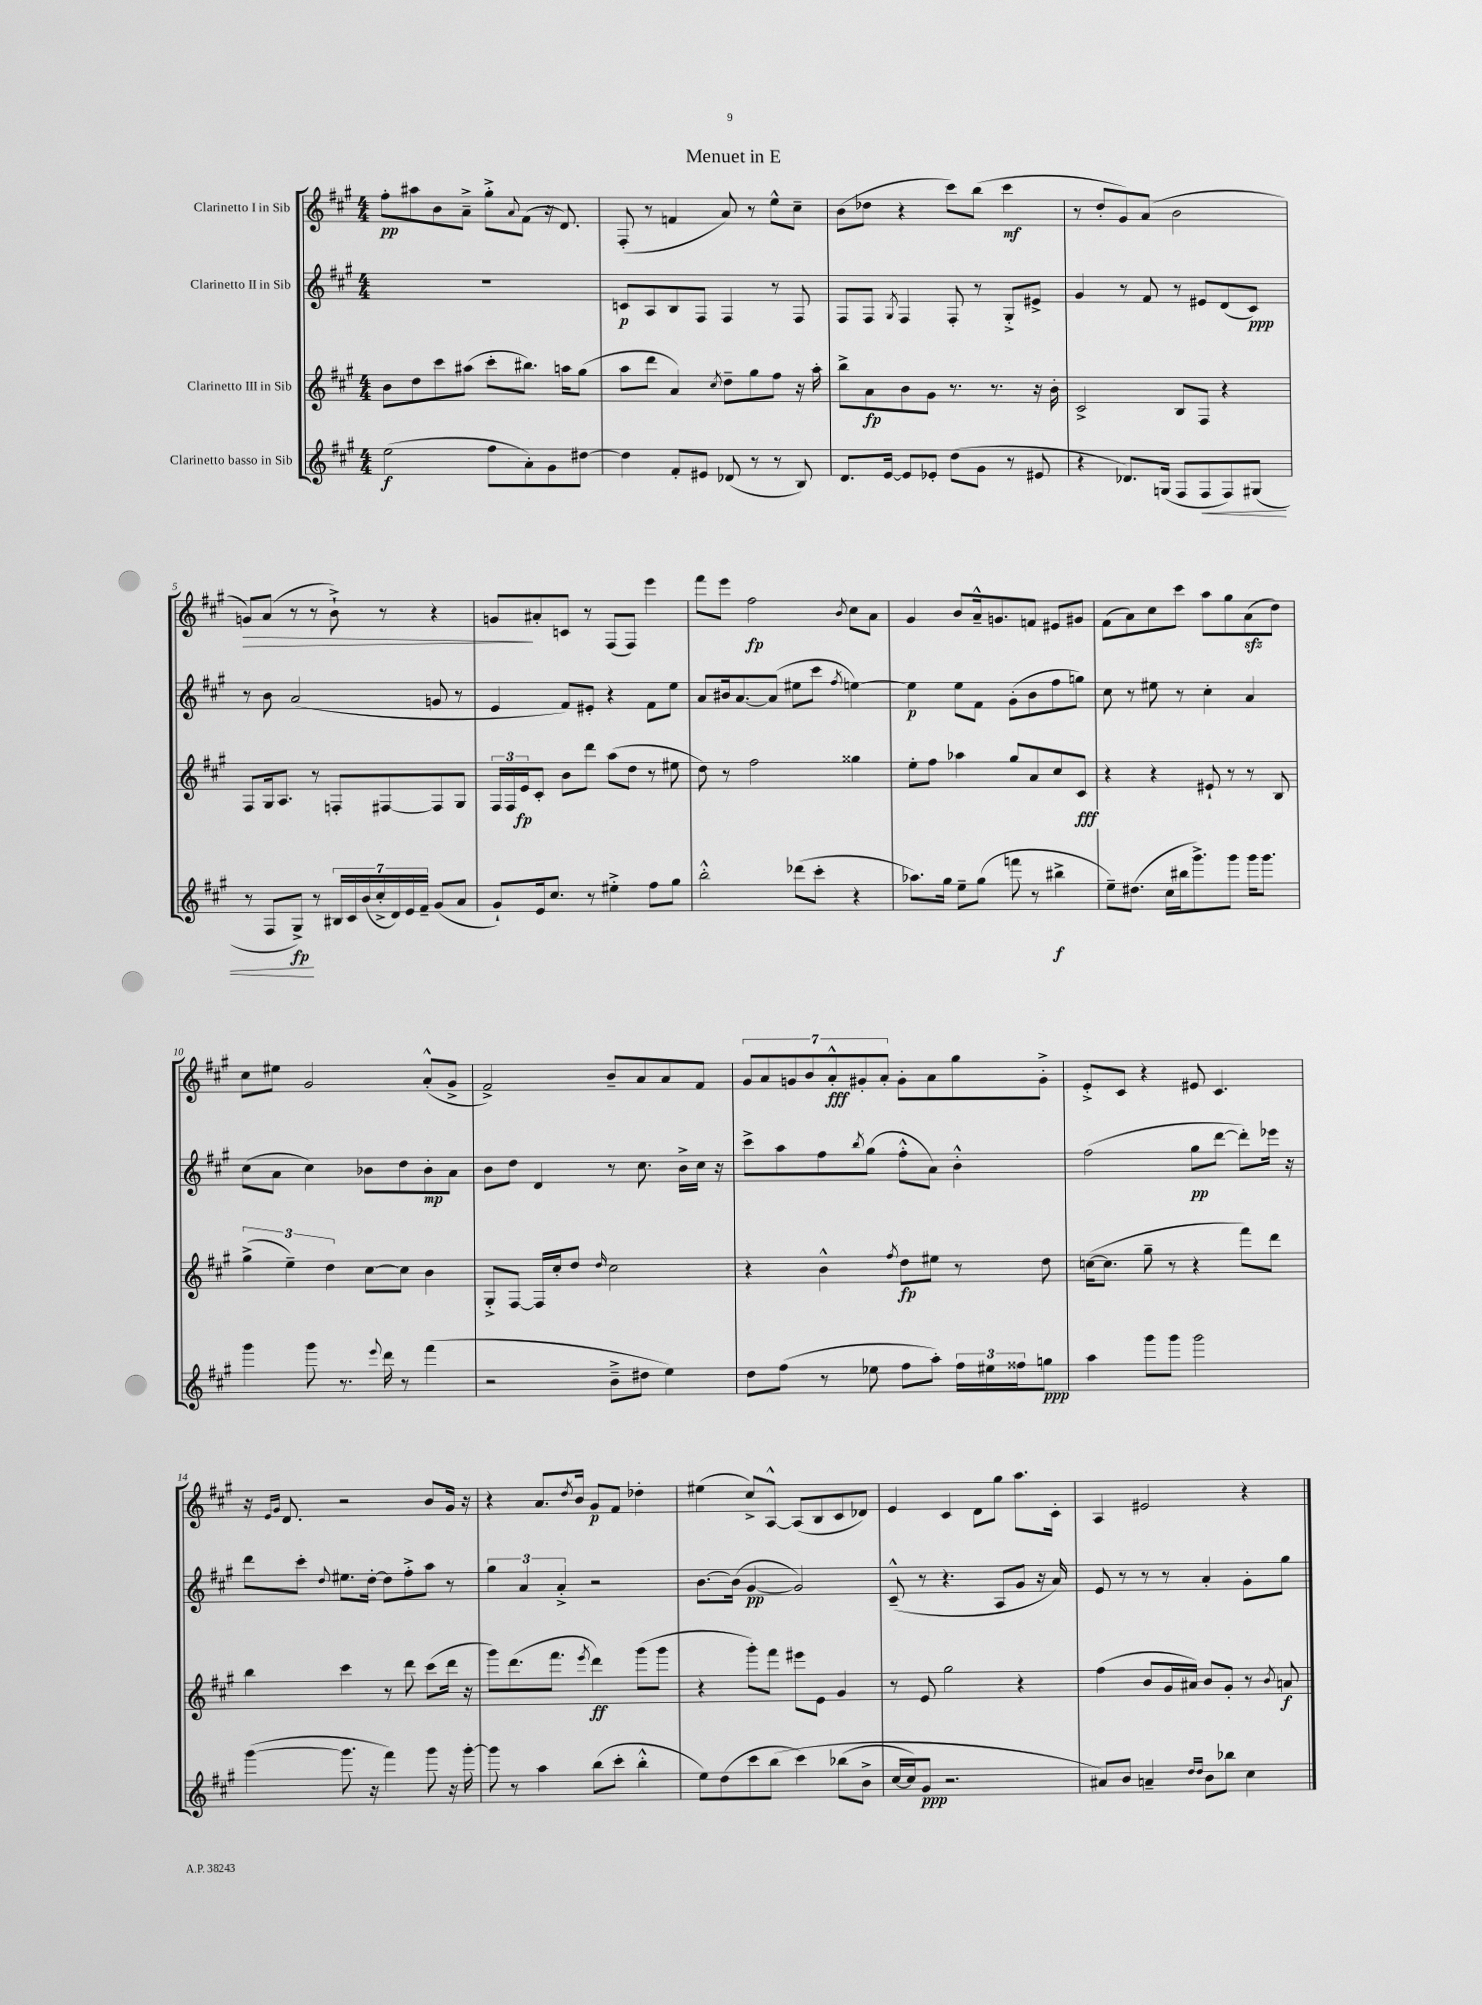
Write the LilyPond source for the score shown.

\header { title = "Menuet in E" }
<<
\new StaffGroup <<
\new Staff = "s0" \with { instrumentName = "Clarinetto I in Sib" } {
    \clef treble \key a \major \numericTimeSignature \time 4/4
    fis''8-.\pp ais''8 b'8 a'8---> gis''8-.-> \appoggiatura { a'8 } fis'8( r16 d'8.) |
    fis8-.( r8 f'4 a'8) r8 e''8-^ cis''8-- |
    b'8( des''8 r4 cis'''8) b''8( cis'''4\mf |
    r8 d''8-. gis'8) a'8( b'2 |
    g'8\>) a'8( r8 r8 b'8-!->) r8 r4 |
    g'8\! ais'8-. c'8 r8 fis8( fis8) e'''4 |
    fis'''8 e'''8 fis''2\fp \acciaccatura { b'8 } cis''8 a'8 |
    gis'4 b'8 a'16---^ g'8. f'8 eis'8 gis'8 |
    fis'8( a'8) cis''8 cis'''8 a''8 gis''8 a'8\sfz( d''8) |
    cis''8 eis''8 gis'2 a'8-.-^( gis'8-> |
    fis'2->) b'8-- a'8 a'8 fis'8 |
    \tuplet 7/4 { gis'8 a'8 g'8 b'8 a'8-.-^\fff gis'8-. a'8-. } gis'8-. a'8 gis''8 gis'8-.-> |
    e'8-.-> cis'8 r4 eis'8 cis'4. |
    r16 \grace { e'16 gis'16 } d'8. r2 b'8 gis'16 r16 |
    r4 a'8. \acciaccatura { d''8 } b'16 gis'8\p fis'8 des''4-. |
    eis''4( cis''8->) a8~-^ a8( b8 cis'8 des'8) |
    e'4 cis'4 d'8 gis''8 a''8. cis'16-. |
    a4 eis'2 r4 \bar "|." |
}
\new Staff = "s1" \with { instrumentName = "Clarinetto II in Sib" } {
    \clef treble \key a \major \numericTimeSignature \time 4/4
    R1 |
    c'8\p a8 b8 fis8 fis4 r8 fis8 |
    fis8 fis8 \acciaccatura { gis8 } fis4 fis8-. r8 gis8-.-> eis'8-> |
    gis'4 r8 fis'8 r8 eis'8 d'8( cis'8\ppp) |
    r8 b'8 a'2( g'8 r8 |
    e'4 fis'8) eis'8-. r4 fis'8 e''8 |
    a'8 bis'16 a'8.~ a'8( eis''8 cis'''8 \acciaccatura { fis''8 } e''4~) |
    e''4\p e''8 fis'8 gis'8-.( b'8 fis''8 g''8) |
    cis''8 r8 eis''8 r8 cis''4-. a'4 |
    cis''8( a'8 cis''4) bes'8 d''8 bes'8-.\mp a'8 |
    b'8 d''8 d'4 r8 cis''8. b'16-> cis''16 r16 |
    cis'''8-> a''8 fis''8 \acciaccatura { b''8 } gis''8( fis''8-.-^ a'8) b'4-.-^ |
    fis''2( gis''8\pp d'''8~ d'''8-.) ees'''16 r16 |
    d'''8 cis'''8-. \appoggiatura { d''8 } eis''8. d''16~-. d''8 fis''8-.-> a''8 r8 |
    \tuplet 3/2 { gis''4 a'4 a'4-.-> } r2 |
    b'8.~ b'16( gis'4~\pp gis'2) |
    cis'8---^( r8 r4. a8 gis'8 r16 a'16) |
    e'8 r8 r8 r8 a'4-. gis'8-. gis''8 \bar "|." |
}
\new Staff = "s2" \with { instrumentName = "Clarinetto III in Sib" } {
    \clef treble \key a \major \numericTimeSignature \time 4/4
    b'8 d''8 cis'''8 ais''8( cis'''8-. bis''8.) a''16 gis''8( |
    a''8 d'''8 a'4) \acciaccatura { cis''8 } d''8-- gis''8 fis''8 r16 a''16-. |
    b''8-> a'8\fp b'8 gis'8 r8. r8. r16 b'16-. |
    cis'2-> b8 fis8 r4 |
    fis8 gis16 a8. r8 f8-. fis8~ fis8 gis8 |
    \tuplet 3/2 { fis16 fis16 e'16\fp } cis'8-. b'8 d'''8 a''8( d''8 r8 eis''8 |
    d''8) r8 fis''2 gisis''4 |
    e''8-. fis''8 aes''4 gis''8 a'8 cis''8 cis'8\fff |
    r4 r4 eis'8-! r8 r8 b8 |
    \tuplet 3/2 { gis''4->( e''4--) d''4 } cis''8~ cis''8 b'4 |
    gis8-.-> fis8~ fis16 cis''16-. d''8 \grace { d''16 } cis''2 |
    r4 b'4-^ \acciaccatura { fis''8 } d''8\fp eis''8 r8 d''8 |
    c''16~( c''8. gis''8-- r8 r4 fis'''8) d'''8 |
    b''4 cis'''4 r8 d'''8 cis'''8( d'''16 r16 |
    gis'''8) d'''8.( fis'''8. \acciaccatura { e'''8 } d'''4\ff) gis'''8( gis'''8 |
    r4 gis'''8-.) fis'''8 eis'''8 e'8 gis'4 |
    r8 e'8 gis''2 r4 |
    fis''4( b'8 gis'16 ais'16) b'8 gis'8-. r8 \acciaccatura { b'8 } a'8\f \bar "|." |
}
\new Staff = "s3" \with { instrumentName = "Clarinetto basso in Sib" } {
    \clef treble \key a \major \numericTimeSignature \time 4/4
    e''2\f( fis''8 a'8-.) gis'8 dis''8~ |
    dis''4 fis'8-. eis'8 des'8( r8 r8 b8) |
    d'8. e'16~ e'8 ees'8-. d''8( gis'8 r8 eis'8 |
    r4 des'8.) g16( fis8 fis8\< fis8) gis8( |
    r8 fis8 gis8->\fp\!) r8 \tuplet 7/4 { bis16 cis'16 b'16( cis''16-.-> d'16) e'16 fis'16-- } gis'8( a'8 |
    gis'8-!) e'16 cis''8. r8 eis''4-.-> fis''8 gis''8 |
    b''2-.-^ des'''8( cis'''8-. r4 |
    aes''8.) gis''16 e''8-- gis''8( f'''8 r8 bis''4->\f |
    e''8--) dis''8.( cis''16 bis''16 gis'''8.->) gis'''8 gis'''16 gis'''8. |
    gis'''4 gis'''8 r8. \appoggiatura { e'''8 } d'''16 r8 fis'''4( |
    r2 b'8---> dis''8 e''4) |
    d''8 fis''8( r8 ees''8 fis''8 a''8-.) \tuplet 3/2 { fis''16 eis''16 fisis''16 } g''8\ppp |
    a''4 gis'''8 gis'''8 gis'''2 |
    gis'''4~( gis'''8. r16 fis'''4) gis'''8 r16 gis'''16~-. |
    gis'''8 r8 a''4 b''8( cis'''8-. b''4-.-^ |
    e''8) d''8( cis'''8 b''8\( cis'''4) bes''8( b'8-> |
    cis''16~ cis''16) gis'8\ppp r2. |
    ais'8\) b'8 a'4-- \grace { d''16 d''16 } b'8 bes''8 cis''4 \bar "|." |
}
>>
>>
